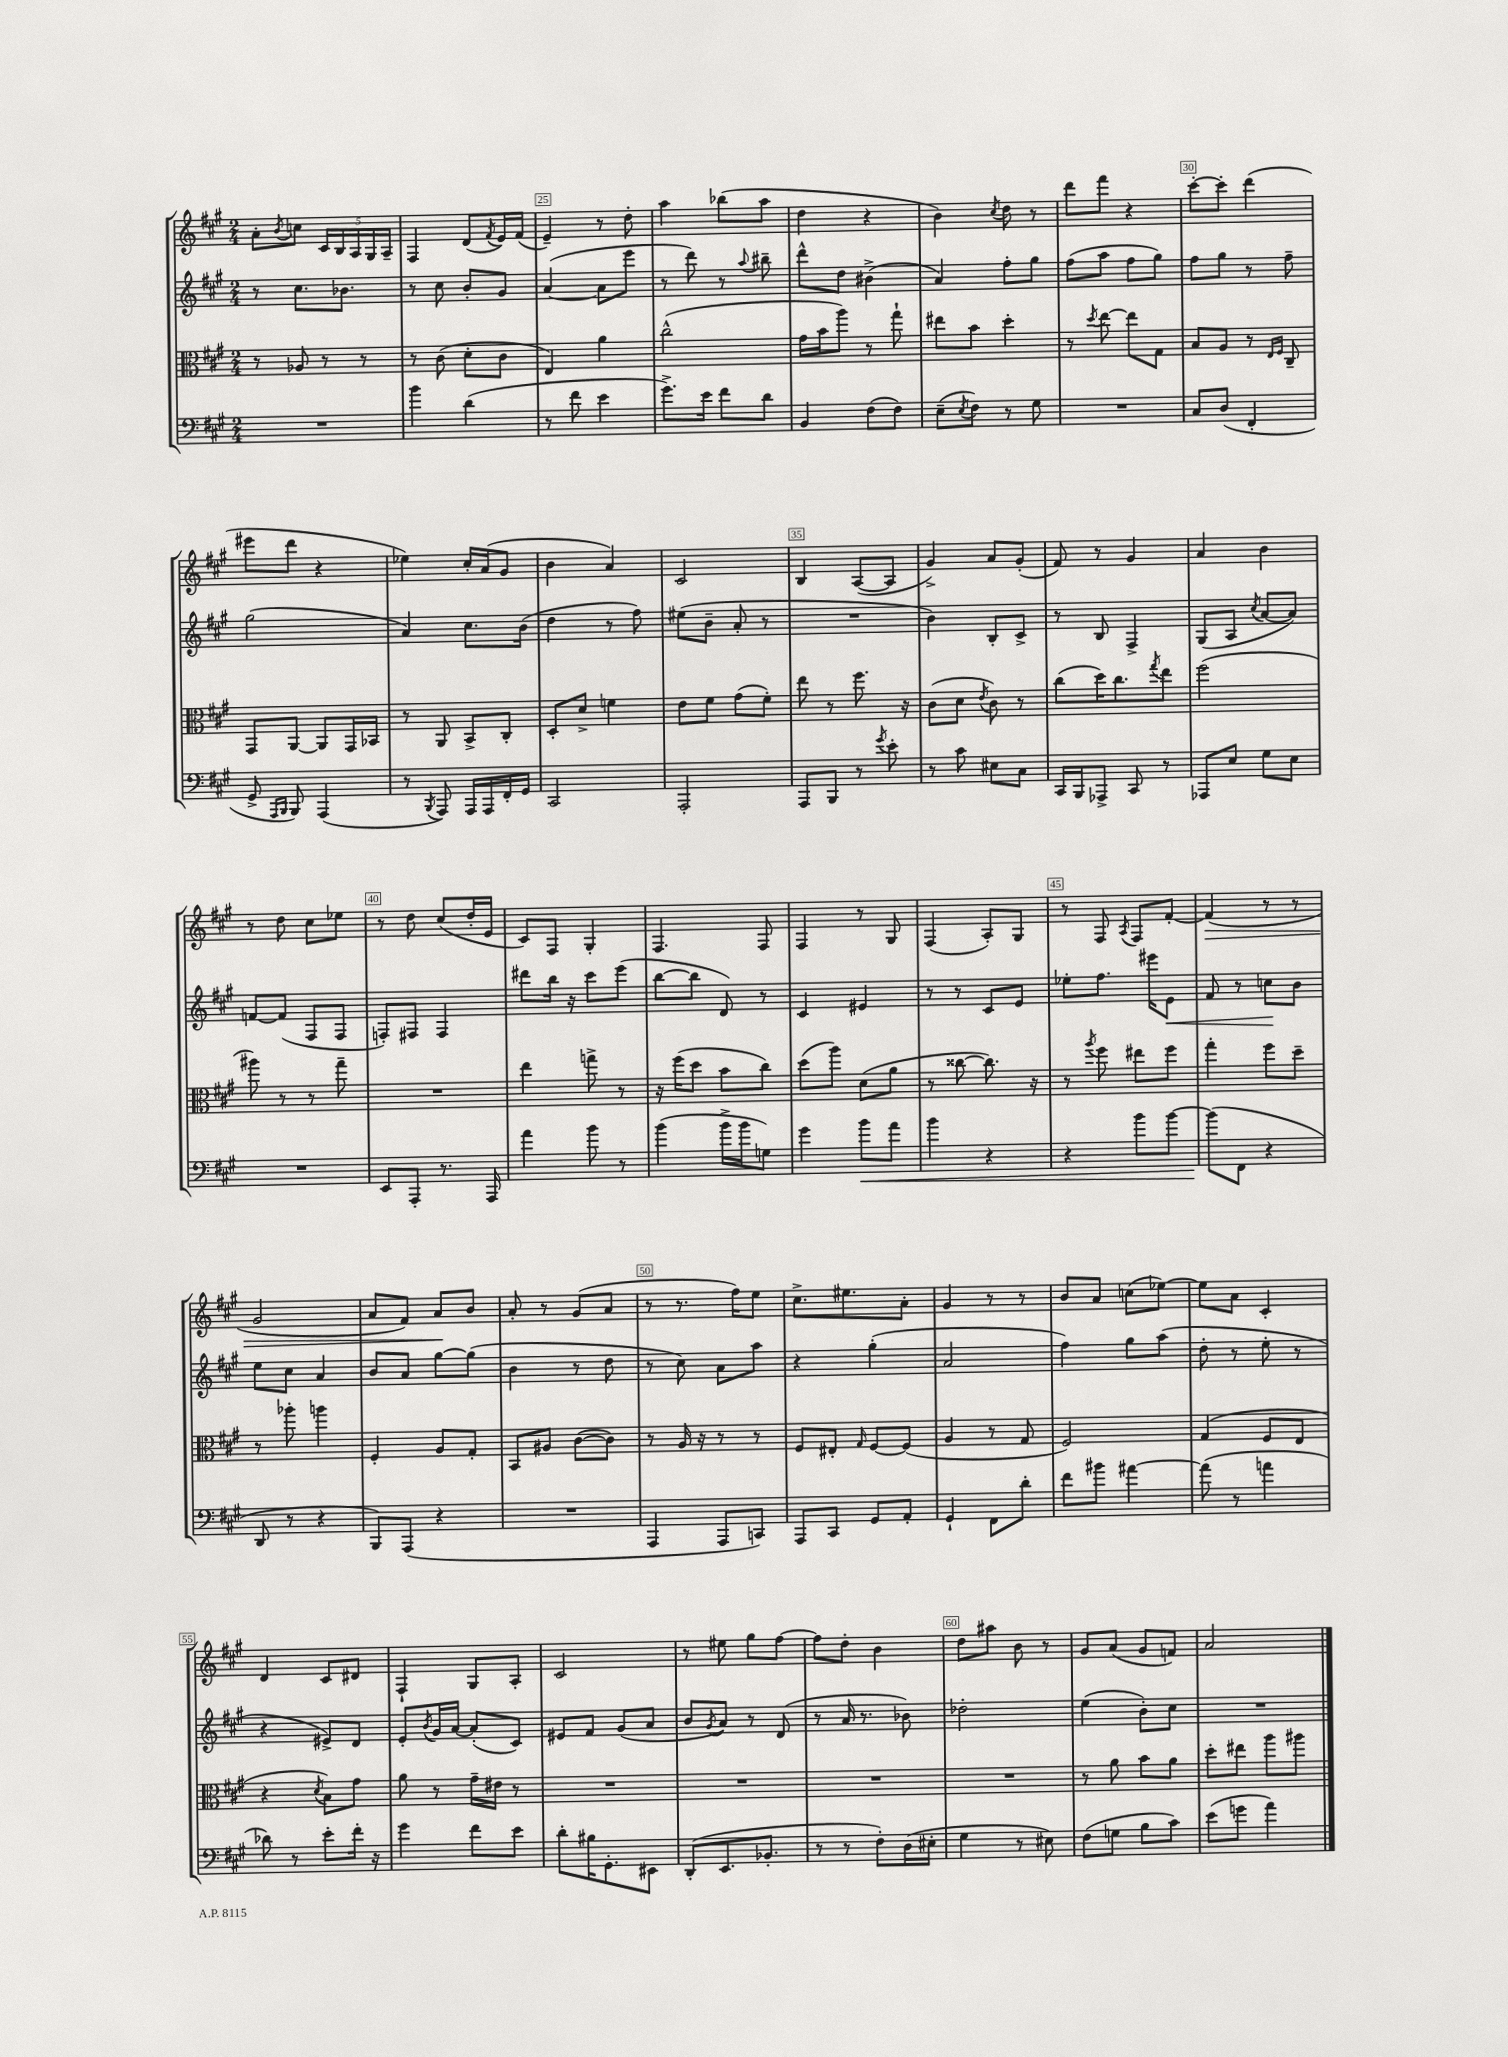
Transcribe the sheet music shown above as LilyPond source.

<<
\new StaffGroup <<
\new Staff = "s0" {
    \clef treble \key a \major \numericTimeSignature \time 2/4
    a'8-. \acciaccatura { b'8 } c''8 \tuplet 5/4 { cis'16 b16 a16 gis16 a16-- } |
    fis4 d'8( \acciaccatura { fis'8 } e'16) fis'16( |
    e'4--) r8 d''8-. |
    a''4 bes''8( a''8 |
    d''4 r4 |
    b'4) \acciaccatura { cis''8 } d''8 r8 |
    d'''8 fis'''8 r4 |
    cis'''8~-. cis'''8-. d'''4( |
    eis'''8 d'''8 r4 |
    ees''4) cis''16-. a'16( gis'8 |
    b'4 a'4) |
    cis'2 |
    b4 a8~( a8 |
    gis'4->) a'8 gis'8-.( |
    fis'8) r8 gis'4 |
    a'4 b'4 |
    r8 d''8 cis''8 ees''8 |
    r8 d''8 cis''8( d''16-. e'16 |
    cis'8) fis8 gis4-. |
    fis4. fis8 |
    fis4 r8 gis8 |
    fis4( a8-.) gis8 |
    r8 fis8 \acciaccatura { a8 } fis8 fis'8~-. |
    fis'4\>( r8 r8 |
    gis'2 |
    a'8 fis'8) a'8\! b'8 |
    a'8-. r8 gis'8( a'8 |
    r8 r8. fis''16) e''8 |
    cis''8.-> eis''8. a'8-. |
    gis'4 r8 r8 |
    b'8 a'8 c''8( ees''8~) |
    ees''8 a'8 cis'4-. |
    d'4 cis'8 dis'8 |
    fis4-! gis8 a8-. |
    cis'2 |
    r8 eis''8 gis''8 fis''8~ |
    fis''8 d''8-. b'4 |
    d''8 ais''8 b'8 r8 |
    gis'8 a'8( gis'8 f'8) |
    a'2 \bar "|." |
}
\new Staff = "s1" {
    \clef treble \key a \major \numericTimeSignature \time 2/4
    r8 cis''8. bes'8. |
    r8 cis''8 b'8-. gis'8 |
    a'4~( a'8 e'''8 |
    r8 d'''8) r8 \appoggiatura { a''8 } bis''8-- |
    d'''8-^ d''8 bis'4->( |
    a'4) fis''8-. gis''8 |
    fis''8( a''8 fis''8 gis''8) |
    fis''8 gis''8 r8 fis''8-- |
    gis''2( |
    a'4) cis''8. b'16( |
    d''4 r8 fis''8) |
    eis''8( b'8-- a'8-. r8 |
    R2 |
    b'4) b8-. cis'8-> |
    r8 b8 fis4-> |
    gis8( a8 \acciaccatura { cis''8 } a'8~ a'8) |
    f'8~ f'8( fis8 fis8 |
    f8-.) fis8 fis4 |
    dis'''8 b''16 r16 cis'''8 e'''8( |
    b''8~ b''8 d'8) r8 |
    cis'4 eis'4 |
    r8 r8 cis'8 e'8 |
    ees''8-. fis''8. eis'''16 e'8\< |
    fis'8 r8 c''8\! b'8 |
    e''8 cis''8 a'4 |
    b'8 a'8 gis''8~ gis''8( |
    b'4 r8 d''8 |
    r8 cis''8) a'8 a''8 |
    r4 gis''4-.( |
    a'2 |
    fis''4) gis''8 a''8( |
    d''8-. r8 e''8-. r8 |
    r4 eis'8->) d'8 |
    e'8-. \acciaccatura { b'8 } gis'16 a'16~ a'8-.( cis'8) |
    eis'8 fis'8 gis'8( a'8 |
    b'8 \acciaccatura { gis'8 } a'8) r8 d'8( |
    r8 a'16 r8. bes'8) |
    des''2-. |
    e''4( b'8-.) cis''8 |
    R2 \bar "|." |
}
\new Staff = "s2" {
    \clef alto \key a \major \numericTimeSignature \time 2/4
    r8 aes8 r8 r8 |
    r8 cis'8( d'8-. cis'8 |
    e4) a'4 |
    cis''2-^( |
    gis'16 b'16 a''8) r8 gis''8-! |
    eis''8 b'8 d''4-. |
    r8 \acciaccatura { d''8 } e''8~ e''8 gis8 |
    b8 a8 r8 \grace { e16 fis16 } cis8-- |
    gis,8 a,8~ a,8 gis,16 bes,16 |
    r8 a,8 b,8-> cis8-. |
    d8-. d'8-> f'4 |
    e'8 fis'8 gis'8( fis'8-.) |
    e''8 r8 fis''8. r16 |
    cis'8( d'8 \acciaccatura { e'8 } cis'8) r8 |
    cis''8( d''16) cis''8. \acciaccatura { gis''8 } e''8 |
    fis''2( |
    ais''8) r8 r8 gis''8-- |
    R2 |
    e''4 g''8-> r8 |
    r16 fis''16( d''8 b'8 cis''8) |
    d''8( a''8) d'8( a'8 |
    r8 cisis''8~ cisis''8.) r16 |
    r8 \acciaccatura { a''8 } fis''8 eis''8 fis''8 |
    gis''4-. fis''8 d''8-- |
    r8 aes''8-. a''4 |
    fis4-. a8 gis8-. |
    b,8 ais8 cis'8~( cis'8) |
    r8 a16 r16 r8 r8 |
    fis8 eis8-. \grace { gis16 } fis8~ fis8( |
    a4 r8 gis8 |
    fis2) |
    gis4( fis8 e8 |
    r4 \acciaccatura { d'8 } b8) gis'8 |
    a'8 r8 gis'16-- eis'16 r8 |
    R2 |
    R2 |
    R2 |
    R2 |
    r8 a'8 b'8 a'8 |
    d''8-. eis''8 a''8 ais''8 \bar "|." |
}
\new Staff = "s3" {
    \clef bass \key a \major \numericTimeSignature \time 2/4
    R2 |
    b'4 d'4( |
    r8 fis'8 e'4 |
    gis'8.->) e'16 fis'8 d'8 |
    b,4 fis8( fis8) |
    e8--( \acciaccatura { e8 } fis8) r8 gis8 |
    R2 |
    cis8 d8( fis,4-. |
    gis,8-> \grace { a,,16 b,,16 } b,,8) a,,4( |
    r8 \acciaccatura { b,,8 } a,,8) a,,16 a,,16 fis,16-. gis,16 |
    cis,2 |
    a,,2-. |
    a,,8 b,,8 r8 \acciaccatura { gis'8 } e'8-. |
    r8 cis'8 eis8 cis8 |
    cis,16 b,,16 aes,,8-> cis,8 r8 |
    aes,,8 e8 gis8 e8 |
    R2 |
    e,8 a,,8-. r8. a,,16 |
    a'4 b'8 r8 |
    b'4( b'16-> b'16 g8) |
    gis'4 b'8\< a'8 |
    b'4 r4 |
    r4 b'8 b'8~ |
    b'8\!( fis,8 r4 |
    d,8 r8 r4 |
    b,,8) a,,8( r4 |
    R2 |
    a,,4 a,,8 c,8) |
    a,,8 cis,8 gis,8 a,8-. |
    gis,4-! fis,8 d'8-. |
    fis'8 bis'8 ais'4~ |
    ais'8( r8 a'4 |
    des'8) r8 e'8-. fis'16-. r16 |
    gis'4 fis'8 e'8 |
    d'8-. bis16 gis,8.-. eis,8 |
    d,8-.( e,8. bes,8.-. |
    r8 r8 fis8-.) d16( eis16-. |
    gis4 r8 eis8) |
    fis8( g8 b8 cis'8) |
    e'8( g'8 a'4) \bar "|." |
}
>>
>>
\layout { \context { \Score currentBarNumber = #23 \override BarNumber.break-visibility = ##(#f #t #t) barNumberVisibility = #(every-nth-bar-number-visible 5) \override BarNumber.stencil = #(make-stencil-boxer 0.1 0.3 ly:text-interface::print) } }
